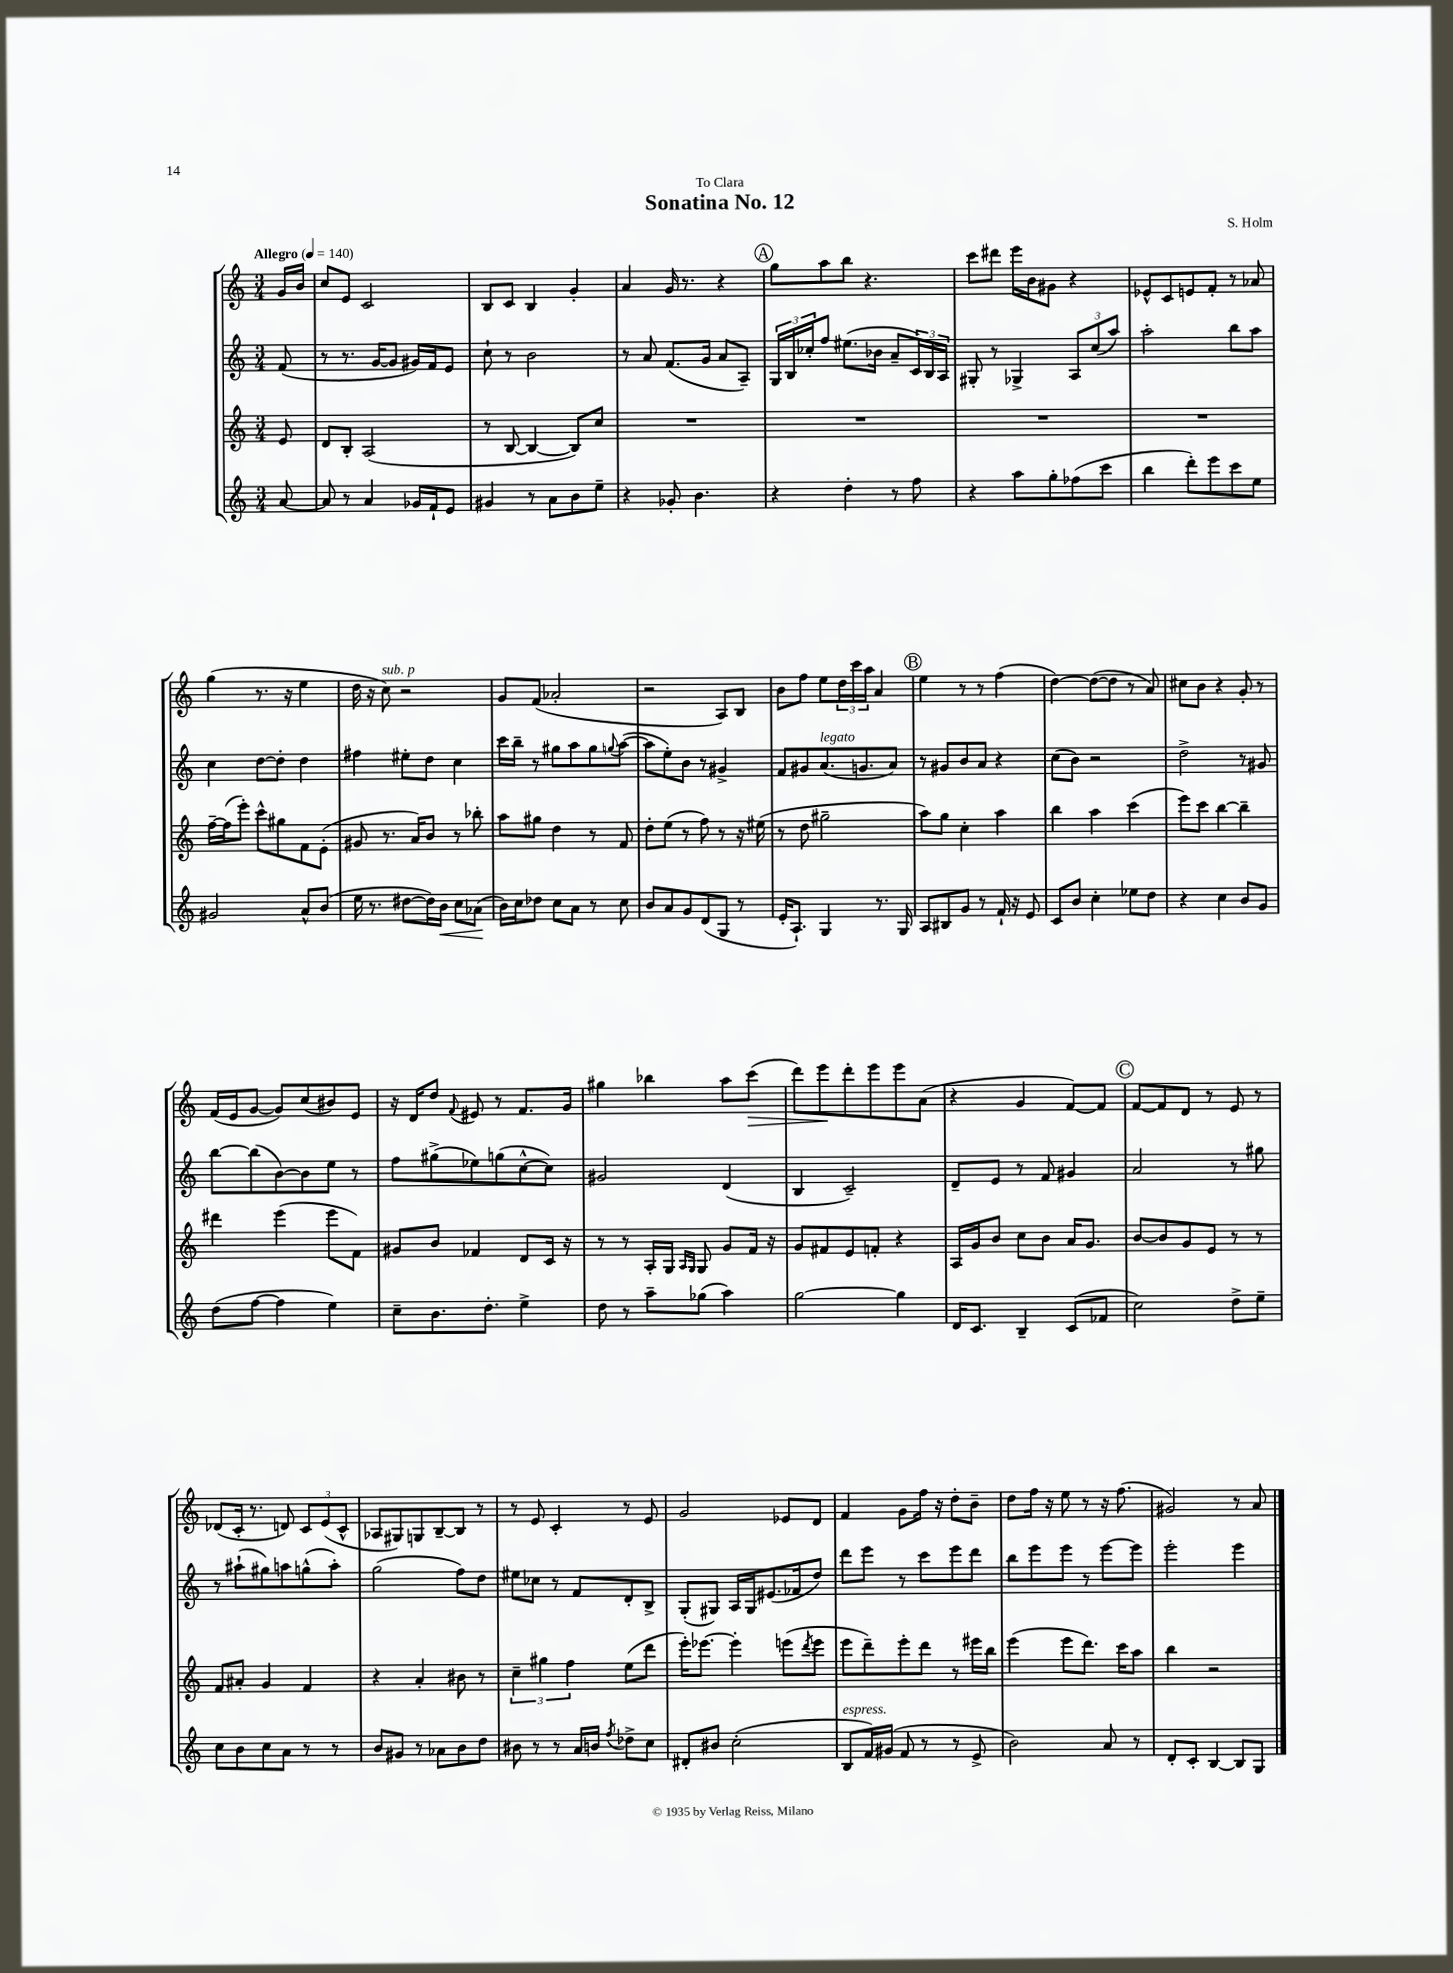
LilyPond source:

\header { title = "Sonatina No. 12" composer = "S. Holm" dedication = "To Clara" }
<<
\new StaffGroup <<
\new Staff = "s0" {
    \clef treble \key c \major \numericTimeSignature \time 3/4 \partial 8 \tempo "Allegro" 4 = 140
    g'16 b'16 |
    c''8 e'8 c'2 |
    b8 c'8 b4 g'4-. |
    a'4 g'16 r8. r4 |
    \mark \markup { \circle "A" } g''8 a''8 b''8 r4. |
    c'''8 dis'''8 e'''16 b'16 gis'8 r4 |
    ees'8-^ c'8 e'8 f'8-. r8 aes'8 |
    g''4( r8. r16 e''4 |
    d''16 r16 c''8^\markup { \italic "sub. p" }) r2 |
    g'8 f'8( aes'2-. |
    r2 a8) b8 |
    b'8 f''8 e''8 \tuplet 3/2 { d''16 c'''16 a''16 } a'4 |
    \mark \markup { \circle "B" } e''4 r8 r8 f''4( |
    d''4~) d''8~( d''8 r8 a'8) |
    cis''8 b'8 r4 g'8-. r8 |
    f'16( e'16 g'8~ g'8) c''8( bis'8) e'8 |
    r16 d'16 d''8 \appoggiatura { f'8 } eis'8 r8 f'8. g'16 |
    gis''4 bes''4 a''8 c'''8\>( |
    d'''8) e'''8\! d'''8-. e'''8 e'''8 a'8( |
    r4 g'4 f'8~) f'8 |
    \mark \markup { \circle "C" } f'8~ f'8 d'8 r8 e'8 r8 |
    des'8( c'16-. r8. d'8) \tuplet 3/2 { c'8 e'8( c'8-^ } |
    aes8 gis8) g8 b8~-- b8 r8 |
    r8 e'8 c'4-. r8 e'8 |
    g'2 ees'8 d'8 |
    f'4 g'8 f''16 r16 d''8-. b'8-- |
    d''8 f''16 r16 e''8 r8 r16 f''8.( |
    gis'2) r8 a'8 \bar "|." |
}
\new Staff = "s1" {
    \clef treble \key c \major \numericTimeSignature \time 3/4 \partial 8
    f'8( |
    r8 r8. g'16~ g'8 gis'16) f'16 e'8 |
    c''8-! r8 b'2 |
    r8 a'8 f'8.( g'16 a'8 a8--) |
    \mark \markup { \circle "A" } \tuplet 3/2 { g16 b16 ces''16-. } f''8 eis''8.( bes'16 a'8-- \tuplet 3/2 { c'16) b16 a16 } |
    gis8-. r8 ges4-> \tuplet 3/2 { a8 c''8( a''8) } |
    a''2-. b''8 a''8 |
    c''4 d''8~ d''8-. d''4 |
    fis''4 eis''8-. d''8 c''4 |
    c'''16 b''16-- r8 gis''8 a''8 gis''8 \appoggiatura { g''8 } a''8~( |
    a''8 e''8-.) b'8 r8 gis'4-> |
    f'8 gis'8 a'8.^\markup { \italic "legato" }( g'8. a'8) |
    \mark \markup { \circle "B" } r8 gis'8 b'8 a'8 r4 |
    c''8( b'8) r2 |
    d''2-> r8 gis'8 |
    b''8~ b''8( b'8~) b'8 e''8 r8 |
    f''8 gis''8->( ees''8) g''8( c''8~-^ c''8) |
    gis'2 d'4( |
    b4 c'2--) |
    d'8-- e'8 r8 f'8 gis'4 |
    \mark \markup { \circle "C" } a'2 r8 gis''8 |
    r8 ais''8-!( gis''8) a''8 g''8-^( a''8-.) |
    g''2( f''8) d''8 |
    eis''8 ces''8 r8 f'8 d'8-. b8-> |
    g8-.( gis8) a16 gis16 eis'8.( fes'16 d''8) |
    d'''8 e'''8 r8 c'''8 e'''8 d'''8 |
    b''8 e'''8 e'''8 r8 e'''8~ e'''8 |
    e'''2-. e'''4 \bar "|." |
}
\new Staff = "s2" {
    \clef treble \key c \major \numericTimeSignature \time 3/4 \partial 8
    e'8 |
    d'8 b8-. a2( |
    r8 b8~ b4~ b8) c''8 |
    R2. |
    \mark \markup { \circle "A" } R2. |
    R2. |
    R2. |
    f''16~-- f''16( e'''8-.) c'''8-^ gis''8 f'8 e'8-.( |
    gis'8 r8. a'16) b'8 r8 bes''8-. |
    a''8 gis''8 d''4 r8 f'8 |
    d''8-. e''8( r8 f''8) r8 r16 eis''16( |
    r8 d''8 gis''2-- |
    \mark \markup { \circle "B" } a''8) g''8 c''4-. a''4 |
    b''4 a''4 c'''4( |
    e'''8) c'''8 b''4~ b''4-- |
    dis'''4 e'''4( e'''8 f'8) |
    gis'8 b'8 fes'4 d'8 c'16 r16 |
    r8 r8 a16-. g16 \grace { a16 g16 } g8 g'8 f'16 r16 |
    g'8 fis'8 e'8 f'8-. r4 |
    a16 g'16 b'8 c''8 b'8 a'16 g'8. |
    \mark \markup { \circle "C" } b'8~ b'8 g'8 e'8 r8 r8 |
    f'8 ais'8-. g'4 f'4 |
    r4 a'4-. bis'8 r8 |
    \tuplet 3/2 { c''4-- gis''4 f''4 } e''8( d'''8 |
    e'''16-.) ees'''8.~ ees'''4-. e'''8( \acciaccatura { d'''8 } e'''8 |
    e'''8 d'''8--) e'''8-. d'''8 r8 eis'''16 b''16 |
    e'''4( e'''8 d'''8.) c'''16 a''8 |
    b''4 r2 \bar "|." |
}
\new Staff = "s3" {
    \clef treble \key c \major \numericTimeSignature \time 3/4 \partial 8
    a'8~ |
    a'8 r8 a'4 ges'16 f'16-! e'8 |
    gis'4 r8 a'8 b'8 e''8-- |
    r4 ges'8-. b'4. |
    \mark \markup { \circle "A" } r4 d''4-. r8 f''8 |
    r4 a''8 g''8-. fes''8( c'''8 |
    b''4 d'''8-.) e'''8 c'''8 e''8 |
    gis'2 a'8-^ b'8( |
    e''16 r8. dis''8~ dis''16) b'16\< c''8 aes'8\!( |
    b'16) c''16 des''8 c''8 a'8 r8 c''8 |
    b'8 a'8 g'8 d'8( g8 r8 |
    e'16-. a8.-!) g4 r8. g16 |
    \mark \markup { \circle "B" } a8 bis8 g'8 r8 f'16-! r16 e'8 |
    c'8 b'8 c''4-. ees''8 d''8 |
    r4 c''4 b'8 g'8 |
    d''8( f''8~ f''4 e''4) |
    c''8-- b'8. d''8.-. e''4-> |
    d''8 r8 a''8-- ges''8( a''4) |
    g''2~ g''4 |
    d'16 c'8. b4-- c'8( fes'8 |
    \mark \markup { \circle "C" } c''2) d''8-> e''8-- |
    c''8 b'8 c''8 a'8 r8 r8 |
    b'8 gis'8 r8 aes'8 b'8 d''8 |
    bis'8 r8 r8 a'16 b'16 \acciaccatura { f''8 } des''8-> c''8 |
    dis'8-. bis'8 c''2-.( |
    b8^\markup { \italic "espress." } f'16) gis'16( f'8 r8 r8 e'8-> |
    b'2) a'8 r8 |
    d'8-. c'8-. b4~ b8 g8 \bar "|." |
}
>>
>>
\layout { \context { \Score \remove "Bar_number_engraver" } }
